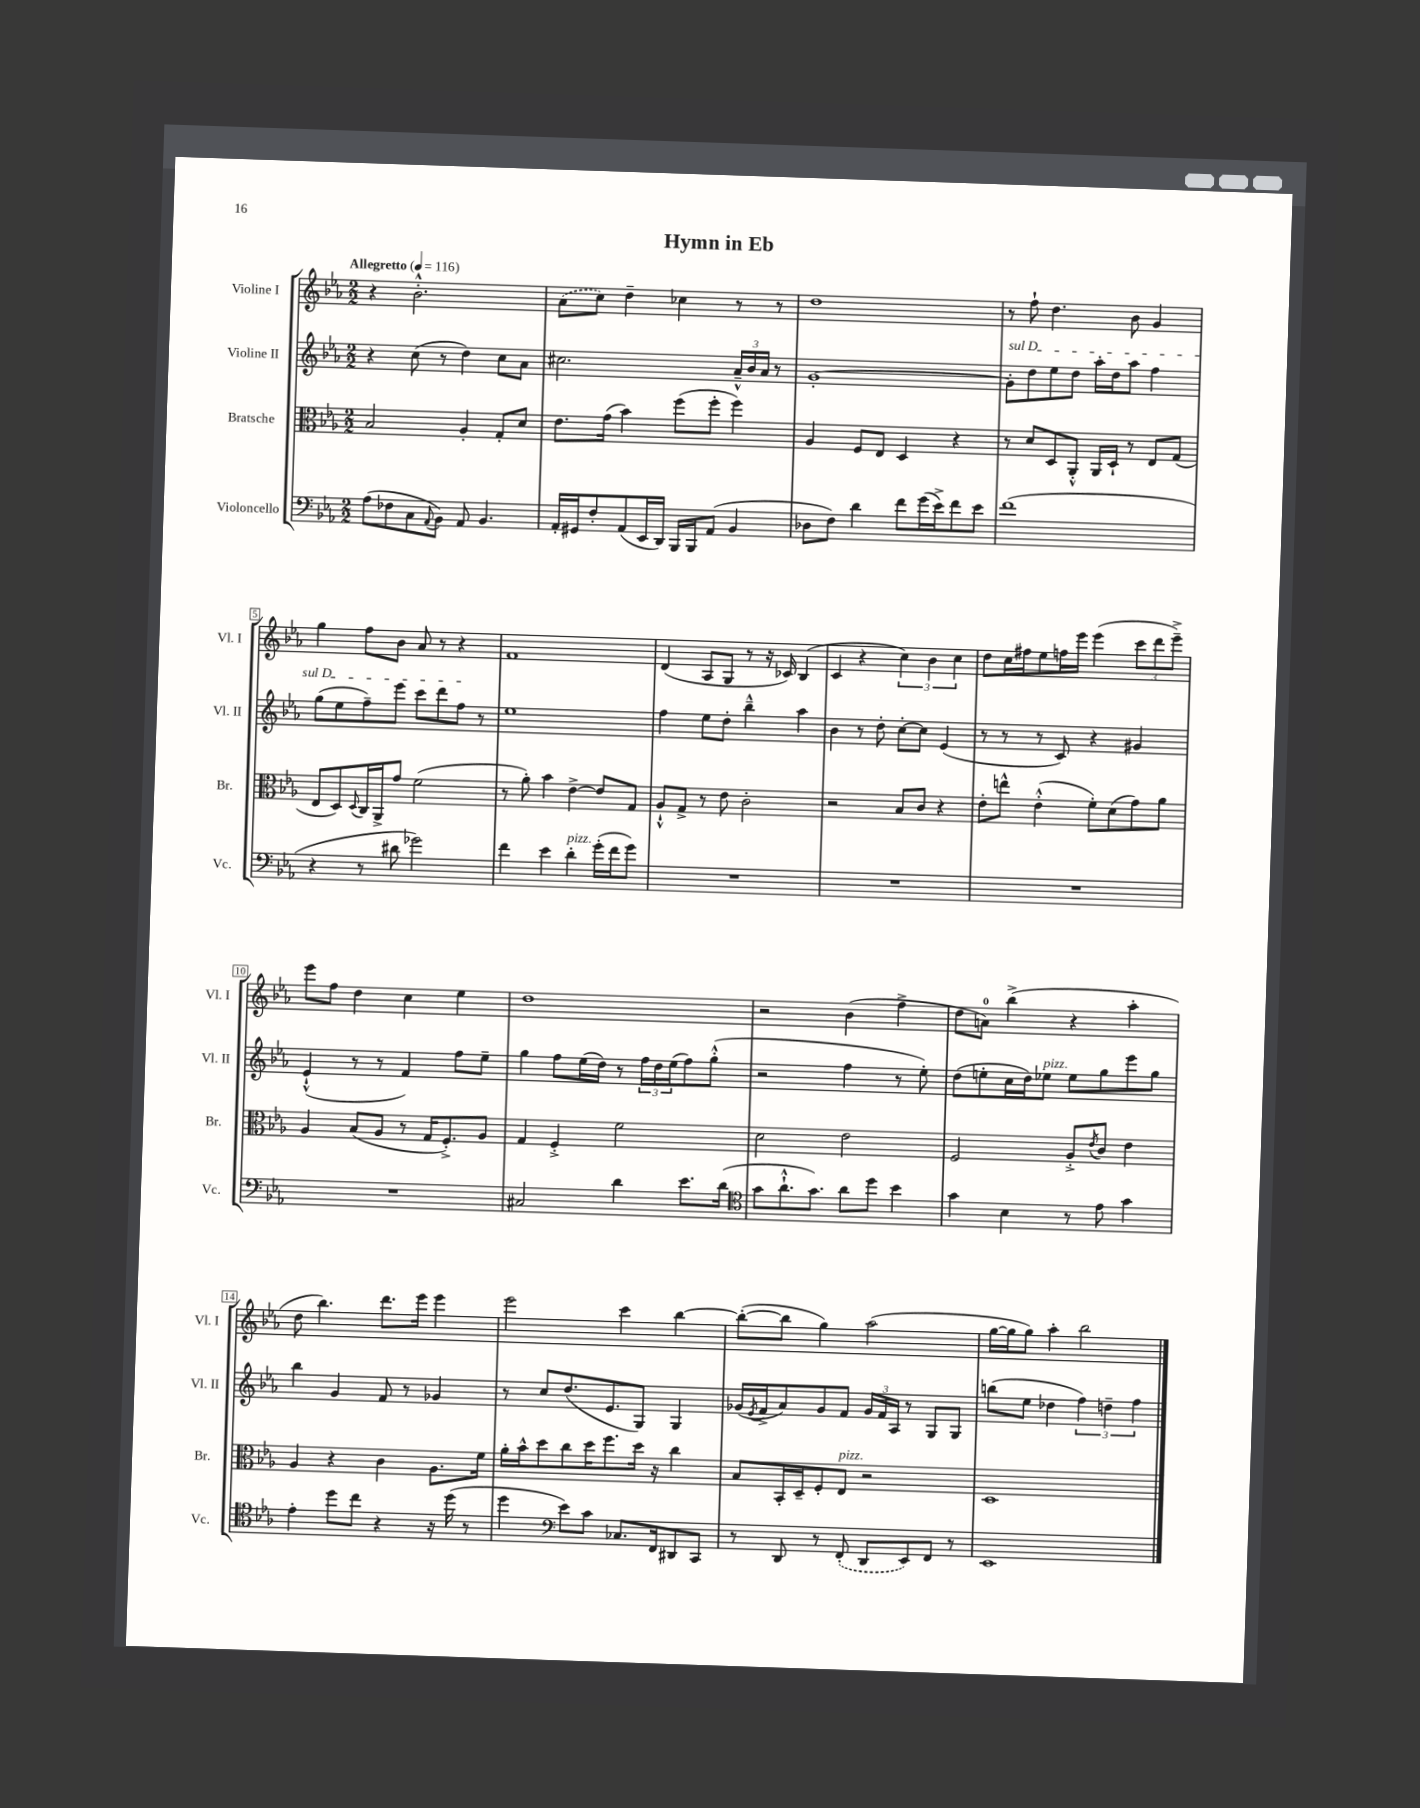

**kern	**kern	**kern	**kern
*staff4	*staff3	*staff2	*staff1
*clefF4	*clefC3	*clefG2	*clefG2
*k[b-e-a-]	*k[b-e-a-]	*k[b-e-a-]	*k[b-e-a-]
*M2/2	*M2/2	*M2/2	*M2/2
*MM116	*MM116	*MM116	*MM116
(8A-\L	2B-/	4r	4r
8F-\	.	.	.
8C\	.	(8cc\	2.b-'^^\
8qqAA-/	.	.	.
8BB-\J)	.	8r	.
8AA-/	4A-'/	4dd\)	.
4.BB-/	.	.	.
.	8G'/L	8cc\L	.
.	8d/J	8a-\J	.
=	=	=	=
16AA-'/LL	8.e-\L	2.cc#\	(8a-\L
16GG#/J	.	.	.
8F'/	.	.	8cc\J)
.	(16g\Jk	.	.
(8AA-/	4b-\)	.	4dd~\
16EE-/L	.	.	.
16DD/JJ)	.	.	.
16BBB-/LL	(8ff\L	.	4cc-\
16BBB-/J	.	.	.
(8AA-/J	8ff'\J	.	.
4BB-/	4ff\)	24a-~^^/LL	8r
.	.	24b-/	.
.	.	24a-/JJ	.
.	.	8r	8r
=	=	=	=
8D-\L	4A-/	[1g'	1dd
8F\J)	.	.	.
4d\	8F/L	.	.
.	8E-/J	.	.
8f\L	4D/	.	.
(16g\L	.	.	.
16e-^\J)	.	.	.
8f\	4r	.	.
8e-\J	.	.	.
=	=	=	=
(1f	8r	8g'\]L	8r
.	8d/L	8dd\	8ff`\
.	8D/	8ee-\	4.dd\
.	8AA-'^^/J	8dd\J	.
.	16AA-/LL	16aa-'\LL	.
.	16D`/JJ	16dd\J	.
.	8r	8aa-\J	8b-\
.	8E-/L	4ff\	4g/
.	(8G/J	.	.
=	=	=	=
4r	8E-/L	(8gg\L	4gg\
.	8D/)	8ee-\	.
.	8qqD/	.	.
8r	16C/L	8ff~\)	8ff\L
.	16AA-^/J	.	.
8d#\	8g/J	8eee-\J	8b-\J
2g-\)	(2f\	8ccc\L	8a-/
.	.	8ddd\	8r
.	.	8ff\J	4r
.	.	8r	.
=	=	=	=
4f\	8r	1ee-	1f
.	8a-'\)	.	.
4e-\	4b-\	.	.
4d'\	[4e-^\	.	.
(16g'\LL	8e-/]L	.	.
16f\J	.	.	.
8g\J)	8G/J	.	.
=	=	=	=
1r	8A-`^^/L	4ff\	(4d/
.	8G^/J	.	.
.	8r	8ee-\L	8A-/L
.	8e-\	8dd'\J	8G/J
.	2c'\	4bb-~^^\	8r
.	.	.	16r
.	.	.	16c-/)
.	.	4aa-\	(4B-/
=	=	=	=
1r	2r	4b-\	4c/
.	.	8r	4r
.	.	8dd'\	.
.	8B-/L	[8cc'\L	6cc\)
.	8c/J	8cc\]J	.
.	.	.	6b-\
.	4r	(4e-/	.
.	.	.	6cc\
=	=	=	=
1r	8e-'\L	8r	8dd\L
.	8ee^^\J	8r	16cc\L
.	.	.	16ff#\J
.	(4e-'^^\	8r	8ee-\
.	.	8c/)	16ff\L
.	.	.	16eee-\JJ
.	8f'\L)	4r	(4eee-\
.	(8d\	.	.
.	8g\)	4g#/	12ccc\L
.	.	.	12ddd\
.	8a-\J	.	.
.	.	.	12eee-~^\J)
=	=	=	=
1r	4A-/	(4e-`^^/	8eee-\L
.	.	.	8ff\J
.	(8B-/L	8r	4dd\
.	8A-/J	8r	.
.	8r	4f/)	4cc\
.	16G/LK	.	.
.	8.F'^/)	.	.
.	.	8ff\L	4ee-\
.	8A-/J	8ee-~\J	.
=	=	=	=
2C#/	4G/	4gg\	1dd
.	4F'^/	8ff\L	.
.	.	(16ee-\L	.
.	.	16dd\JJ)	.
4d\	2f\	8r	.
.	.	24ff\LL	.
.	.	24dd\	.
.	.	(24ee-\J	.
8.e-\L	.	8ff\)	.
.	.	(8gg'^^\J	.
(16d\Jk	.	.	.
=	=	=	=
*clefC4	*	*	*
8g\L	2d\	2r	2r
8.a-`^^\	.	.	.
8.g\J)	.	.	.
8a-\L	2e-\	4ff\	(4b-\
8dd\J	.	.	.
4b-\	.	8r	4ff^\
.	.	8ee-'\)	.
=	=	=	=
4g\	2F/	(8dd\L	8dd\L
.	.	8ee'\	8a\J)
4B-\	.	16cc\L	(4bb-^\
.	.	16dd\J)	.
.	.	8ee-\J	.
8r	8A-'^/L	8ee-\L	4r
.	8qe-/	.	.
8e-\	8c/J	8gg\	.
4g\	4e-\	8eee-\	4aa-'\
.	.	8gg\J	.
=	=	=	=
4e-'\	4A-/	4bb-\	8dd\
.	.	.	4.bb-\)
8dd\L	4r	4g/	.
8cc\J	.	.	.
4r	4c\	8f/	8.ddd\L
.	.	8r	.
.	.	.	16eee-\Jk
16r	8.A-\L	4g-/	4eee-\
(16dd\	.	.	.
8r	.	.	.
.	16f\Jk	.	.
=	=	=	=
4dd\	16a-'\LL	8r	2eee-\
.	16b-^^\J	.	.
.	8dd\	8cc/L	.
*clefF4	*	*	*
8e-\L)	8cc\	(8.dd/	.
8c\J	16dd\K	.	.
.	8.ff\	8.e-/	.
8.C-/L	.	.	4ccc\
.	16dd\Jk	8G/J)	.
16FF/k	16r	.	.
8DD#/	4cc\	4G/	[4bb-\
8CC/J	.	.	.
=	=	=	=
8r	8B-/L	(16g-/LL	(8bb-'\_L
.	.	8qe-/	.
.	.	16f^/J	.
8DD/	16BB-'/L	8a-/)	8bb-\]J
.	16D~/J	.	.
8r	8F'/	8g-/	4gg\)
(8FF'/	8E-/J	8f/J	.
8DD/L	2r	24g-/LL	(2aa-\
.	.	24f/	.
.	.	24A-/JJ	.
8EE-/)	.	8r	.
8FF/J	.	8G/L	.
8r	.	8G/J	.
=	=	=	=
1EE-	1D	(8bb\L	[16gg\LL
.	.	.	16gg\]J
.	.	8ee-\J	8gg\J)
.	.	4dd-\	4aa-'\
.	.	6ff\)	2bb-\
.	.	6dd~\	.
.	.	6ff\	.
==	==	==	==
*-	*-	*-	*-
